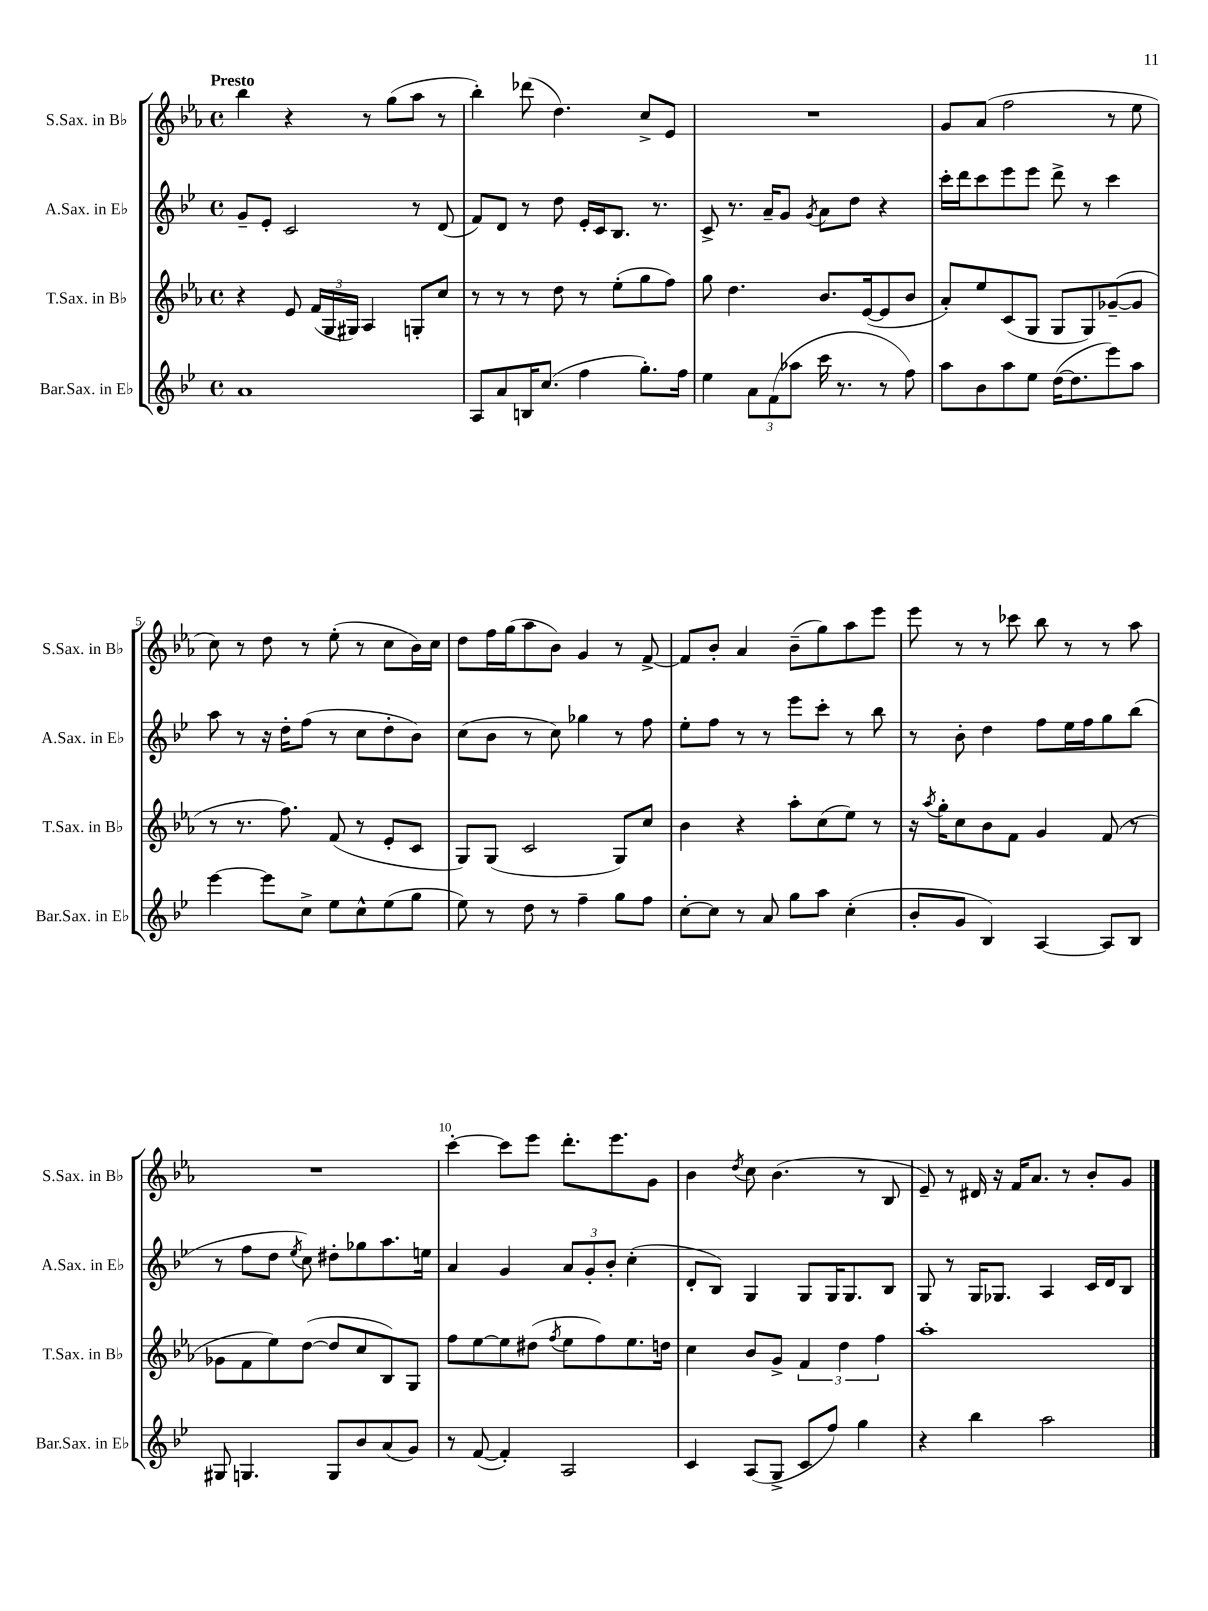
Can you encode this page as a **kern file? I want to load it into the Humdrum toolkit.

**kern	**kern	**kern	**kern
*part4	*part3	*part2	*part1
*staff4	*staff3	*staff2	*staff1
*I"Bar.Sax. in E♭	*I"T.Sax. in B♭	*I"A.Sax. in E♭	*I"S.Sax. in B♭
*I'Bar.Sax. in E♭	*I'T.Sax. in B♭	*I'A.Sax. in E♭	*I'S.Sax. in B♭
*clefG2	*clefG2	*clefG2	*clefG2
*k[b-e-]	*k[b-e-a-]	*k[b-e-]	*k[b-e-a-]
*M4/4	*M4/4	*M4/4	*M4/4
*met(c)	*met(c)	*met(c)	*met(c)
=1	=1	=1	=1
!	!	!	!LO:TX:a:B:t=Presto
1a	4r	8g~/L	4bb-\
.	.	8e-'/J	.
.	8e-/	2c/	4r
.	(24f/LL	.	.
.	24G/	.	.
.	24G#X/JJ)	.	.
.	4A-/	.	8r
.	.	.	(8gg\L
.	8Gn'/L	8r	8aa-\J
.	8cc/J	(8d/	8r
=2	=2	=2	=2
8A/L	8r	8f/L)	4bb-'\)
8a/	8r	8d/J	.
16Bn/K	8r	8r	(8ddd-X\
(8.cc/J	.	.	.
.	8dd\	8dd\	4.dd\)
4ff\	8r	16e-'/LL	.
.	.	16c/J	.
.	(8ee-'\L	8.B-/J	.
8.gg'\L)	8gg\	.	8cc^/L
.	.	8.r	.
.	8ff\J)	.	8e-/J
16ff\Jk	.	.	.
=3	=3	=3	=3
4ee-\	8gg\	8c^/	1r
.	4.dd\	8.r	.
12a\L	.	.	.
.	.	16a~/KL	.
(12f\	.	.	.
.	.	8g/J	.
12aa-X\J	.	.	.
.	.	8qg/	.
16ccc\	8.b-/L	8a\L	.
8.r	.	.	.
.	.	8dd\J	.
.	([16e-/k	.	.
8r	8e-/]	4r	.
8ff\)	8b-/J	.	.
=4	=4	=4	=4
8aa\L	8a-'/L)	16ccc'\LL	8g/L
.	.	16ddd\J	.
8b-\	8ee-/	8ccc\	(8a-/J
8aa\	(8c/	8eee-\	2ff\
8ee-\J	8G/J	8eee-\J	.
([16dd\KL	8G/L	8ddd^\	.
8.dd\]	.	.	.
.	8G/)	8r	.
8eee-\)	([8g-X~/	4ccc\	8r
8aa\J	8g-/J]	.	8ee-\
!!LO:LB:g=z
=5	=5	=5	=5
[4eee-\	8r	8aa\	8cc\)
.	8.r	8r	8r
8eee-\L]	.	16r	8dd\
.	8.ff\)	16dd'\KL	.
8cc^\J	.	(8ff\J	8r
8ee-\L	(8f/	8r	(8ee-'\
8cc^^\	8r	8cc\L	8r
(8ee-\	8e-'/L	8dd'\	8cc\L
8gg\J	8c/J	8b-\J)	16b-\L)
.	.	.	16cc\JJ
=6	=6	=6	=6
8ee-\)	8G/L)	(8cc\L	8dd\L
8r	(8G/J	8b-\J	16ff\L
.	.	.	(16gg\J
8dd\	2c/	8r	8aa-\
8r	.	8cc\)	8b-\J)
4ff~\	.	4gg-X\	4g/
8gg\L	8G/L)	8r	8r
8ff\J	8cc/J	8ff\	[8f^/
=7	=7	=7	=7
[8cc'\L	4b-\	8ee-'\L	8f/L]
8cc\J]	.	8ff\J	8b-'/J
8r	4r	8r	4a-/
8a/	.	8r	.
8gg\L	8aa-'\L	8eee-\L	(8b-~\L
8aa\J	(8cc\	8ccc'\J	8gg\)
(4cc'\	8ee-\J)	8r	8aa-\
.	8r	8bb-\	8eee-\J
=8	=8	=8	=8
8b-'/L	16r	8r	8eee-\
.	8qaa-/	.	.
.	16gg'\KL	.	.
8g/J	8cc\	8b-'\	8r
4B-/)	8b-\	4dd\	8r
.	8f\J	.	8ccc-X\
[4A/	4g/	8ff\L	8bb-\
.	.	16ee-\L	8r
.	.	16ff\J	.
8A/L]	(8f/	8gg\	8r
8B-/J	8r	(8bb-\J	8aa-\
!!LO:LB:g=z
=9	=9	=9	=9
8G#X/	8g-X\L	8r	1r
4.Gn/	8f\	8ff\L	.
.	8ee-\)	8dd\J	.
.	.	8qee-/	.
.	([8dd\J	8cc\)	.
8G/L	8dd/L]	8dd#X'\L	.
8b-/	8cc/	8gg-X\	.
(8a/	8B-/)	8.aa\	.
8g/J)	8G/J	.	.
.	.	16een\Jk	.
=10	=10	=10	=10
8r	8ff\L	4a/	[4ccc'\
([8f/	[8ee-\	.	.
4f'/])	8ee-\]	4g/	8ccc\L]
.	(8dd#X\J	.	8eee-\J
.	8qff/	.	.
2A/	8ee-\L	12a/L	8.ddd'\L
.	.	12g'/	.
.	8ff\)	.	.
.	.	12b-'/J	.
.	.	.	8.eee-\
.	8.ee-\	(4cc'\	.
.	.	.	8g\J
.	16ddn\Jk	.	.
=11	=11	=11	=11
4c/	4cc\	8d'/L	4b-\
.	.	8B-/J)	.
.	.	.	8qdd/
(8A/L	8b-/L	4G/	8cc\
8G^/J	8g^/J	.	(4.b-\
8c/L	6f/	8G/L	.
8ff/J)	.	16G/K	.
.	6dd\	.	.
.	.	8.G/	.
4gg\	.	.	8r
.	6ff\	.	.
.	.	8B-/J	8B-/
=12	=12	=12	=12
4r	1aa-'	8G/	8e-~/)
.	.	8r	8r
4bb-\	.	16G/KL	16d#X/
.	.	8.G-X/J	16r
.	.	.	16f/KL
.	.	.	8.a-/J
2aa\	.	4A/	.
.	.	.	8r
.	.	16c/LL	8b-'/L
.	.	16d/J	.
.	.	8B-/J	8g/J
==	==	==	==
*-	*-	*-	*-
